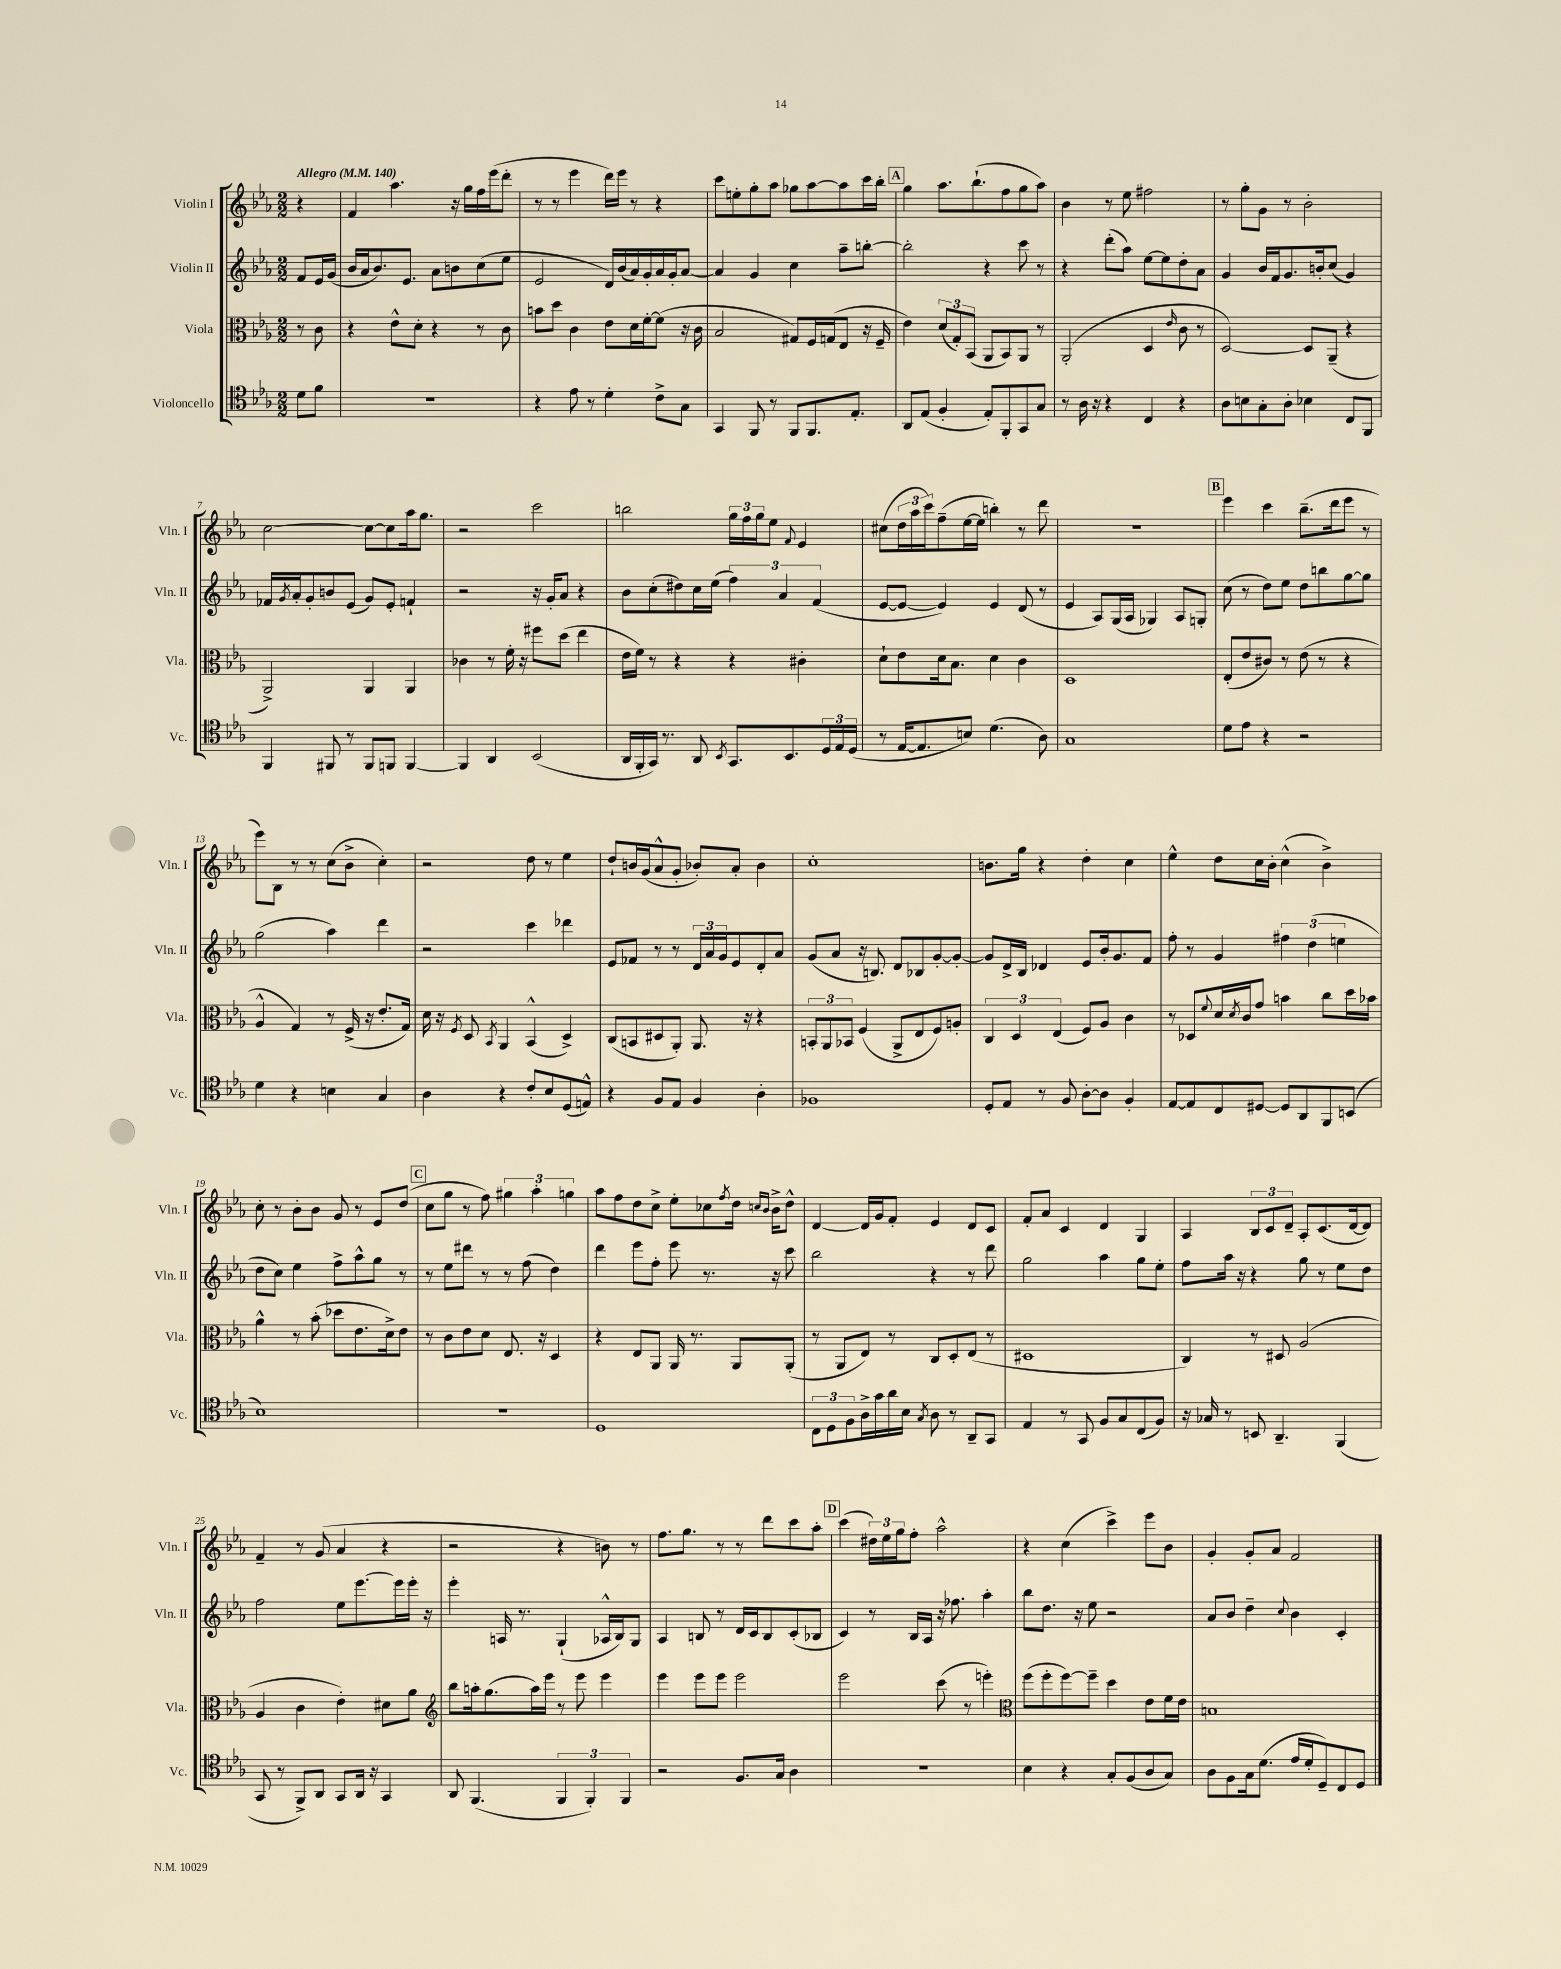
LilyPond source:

<<
\new StaffGroup <<
\new Staff = "s0" \with { instrumentName = "Violin I" shortInstrumentName = "Vln. I" } {
    \clef treble \key ees \major \numericTimeSignature \time 2/2 \partial 4 \tempo "Allegro" 4 = 140
    r4 |
    f'4 aes''4. r16 g''16 f''16 ees'''16( d'''8-. |
    r8 r8 ees'''4 d'''16) ees'''16 r8 r4 |
    c'''8 e''8-. g''8-. aes''8 ges''8 aes''8~ aes''8 c'''16 bes''16-. |
    \mark \markup { \box "A" } g''4 aes''8. bes''8.-!( f''8 g''8 aes''8) |
    bes'4 r8 ees''8 fis''2 |
    r8 g''8-. g'8 r8 bes'2-. |
    c''2~ c''8~ c''8 aes''16 g''8. |
    r2 c'''2 |
    b''2 \tuplet 3/2 { g''16 f''16 g''16 } ees''8 \appoggiatura { f'8 } ees'4 |
    cis''8( \tuplet 3/2 { d''16 aes''16 c'''16) } f''8--( ees''16~ ees''16 b''4-.) r8 d'''8 |
    R1 |
    \mark \markup { \box "B" } ees'''4 c'''4 bes''8.--( d'''16 ees'''8 r8 |
    ees'''8) bes8 r8 r8 c''8( bes'8-> c''4-.) |
    r2 d''8 r8 ees''4 |
    d''8-! b'16 g'16( aes'8-^ g'8-. bes'8-.) aes'8-. bes'4 |
    c''1-. |
    b'8. g''16 r4 d''4-. c''4 |
    ees''4-^ d''8 c''16 bes'16-. c''4-^( bes'4->) |
    c''8-. r8 bes'8-. bes'8 g'8 r8 ees'8 d''8( |
    \mark \markup { \box "C" } c''8 g''8 r8 f''8) \tuplet 3/2 { gis''4 aes''4-. g''4 } |
    aes''8 f''8 d''8 c''8-> ees''8-. ces''8 \acciaccatura { f''8 } d''16 \grace { c''16 bes'16 } bes'16-> d''8-^ |
    d'4~ d'16 g'16 f'8-. ees'4 d'8 c'8 |
    f'8-. aes'8 c'4 d'4 g4 |
    aes4 \tuplet 3/2 { bes8 c'8 d'8-- } aes8-. c'8.( d'16~ d'8) |
    f'4-- r8 g'8( aes'4 r4 |
    r2 r4 b'8) r8 |
    f''8. g''8. r8 r8 d'''8 c'''8 aes''8-. |
    \mark \markup { \box "D" } c'''4( \tuplet 3/2 { dis''16) ees''16 g''16 } f''8-. aes''2-^ |
    r4 c''4( c'''4->) ees'''8 bes'8 |
    g'4-. g'8-. aes'8 f'2 \bar "|." |
}
\new Staff = "s1" \with { instrumentName = "Violin II" shortInstrumentName = "Vln. II" } {
    \clef treble \key ees \major \numericTimeSignature \time 2/2 \partial 4
    f'8 ees'16 g'16( |
    bes'16 aes'16 bes'8.) ees'8. aes'8 b'8 c''8( ees''8 |
    ees'2 d'16) bes'16( aes'16) g'16-. aes'16 g'16-. aes'8~ |
    aes'4 g'4 c''4 aes''8-- b''8~-. |
    \mark \markup { \box "A" } b''2-. r4 c'''8 r8 |
    r4 d'''8-.( aes''8) ees''8~ ees''8 d''8-. aes'8 |
    g'4 bes'16 f'16 g'8. b'16-. c''8( g'4) |
    fes'16 \acciaccatura { g'8 } aes'16-. g'8-. b'8 ees'8( g'8) ees'8-. f'4-! |
    r2 r16 g'16-. aes'8 r4 |
    bes'8 c''8-.( dis''8) c''16 ees''16( \tuplet 3/2 { f''4) aes'4 f'4( } |
    ees'8~ ees'8~ ees'4) ees'4 d'8( r8 |
    ees'4 aes8) g16( aes16 ges4) aes8 g8-. |
    \mark \markup { \box "B" } c''8( r8 d''8) ees''8 d''8 b''8 g''8~ g''8 |
    g''2( aes''4) d'''4 |
    r2 c'''4 des'''4 |
    ees'8 fes'8 r8 r8 \tuplet 3/2 { d'16 aes'16 g'16 } ees'8 d'8-. aes'8 |
    g'8( aes'8 r16 b8.) d'8 bes8 g'8~-. g'8~-. |
    g'8 d'16-> bes16 des'4 ees'8 bes'16-. g'8. f'8 |
    f''8-. r8 g'4 \tuplet 3/2 { fis''4 d''4( e''4 } |
    d''8 c''8) ees''4 f''8-> aes''8-^ g''8 r8 |
    \mark \markup { \box "C" } r8 ees''8 dis'''8 r8 r8 f''8( d''4) |
    d'''4 ees'''8 f''8-. ees'''8 r8. r16 c'''8 |
    bes''2 r4 r8 d'''8 |
    g''2 aes''4 g''8 ees''8-. |
    f''8 aes''16 r16 r4 g''8 r8 ees''8 d''8 |
    f''2 ees''8 ees'''8.~ ees'''16 ees'''16-. r16 |
    ees'''4-. a16 r8. g4-!( aes16-^ bes16) g8 |
    aes4 b8 r8 d'16 c'16 b8 c'8-.( bes8 |
    \mark \markup { \box "D" } c'4) r8 bes16 aes16 r16 fes''8. aes''4-. |
    bes''8 d''8. r16 ees''8 r2 |
    aes'8 bes'8 d''4-- \appoggiatura { c''8 } bes'4 c'4-. \bar "|." |
}
\new Staff = "s2" \with { instrumentName = "Viola" shortInstrumentName = "Vla." } {
    \clef alto \key ees \major \numericTimeSignature \time 2/2 \partial 4
    r8 c'8 |
    r4 ees'8-^ d'8-. r4 r8 c'8 |
    b'8 d''8 c'4 ees'8 d'16 f'16~-. f'8( r16 c'16 |
    bes2 gis8) f16 g16( ees8 r16 f16-- |
    \mark \markup { \box "A" } ees'4) \tuplet 3/2 { d'8( g8-.) bes,8( } aes,8 bes,8) aes,8 r8 |
    aes,2-.( d4 \grace { ees'16 } c'8 r8 |
    d2~) d8 aes,8--( r4 |
    aes,2->) aes,4 aes,4 |
    ces'4 r8 f'16-. r16 fis''8 d''8( ees''4 |
    ees'16 f'16) r8 r4 r4 cis'4-. |
    d'8-! ees'8 d'16 bes8. d'4 c'4 |
    d1 |
    \mark \markup { \box "B" } ees8-.( ees'8 cis'8) r8 ees'8( r8 r4 |
    aes4-^ g4) r8 f16->( r16 ees'8.-. g16) |
    d'16 r16 \acciaccatura { f8 } d8 \acciaccatura { bes,8 } aes,4 bes,4-^( d4->) |
    c8( b,8 dis8 aes,8-.) aes,8. r16 r4 |
    \tuplet 3/2 { b,8-. aes,8 bes,8 } f4( aes,8-> ees8 f8) a8-. |
    \tuplet 3/2 { c4 d4 ees4( } f8) aes8 c'4 |
    r8 des8 \appoggiatura { f'8 } d'16 \acciaccatura { d'8 } c'16 g'8 b'4 c''8 d''16 bes'16 |
    aes'4-^ r8 bes'8-.( des''8 ees'8. d'16->) ees'8 |
    \mark \markup { \box "C" } r8 c'8 ees'8 d'8 ees8. r16 d4 |
    r4 ees8 aes,8 aes,16 r8. aes,8 aes,8-.( |
    r8 aes,8 ees8) r8 c8 d8-. ees8( r8 |
    dis1 |
    c4) r8 dis8 aes2( |
    aes4 c'4 ees'4-.) dis'8 aes'8 |
    \clef treble bes''8 a''16-. g''8.( a''16) ees'''16 r8 ees'''8 ees'''4 |
    ees'''4 ees'''8 ees'''8 ees'''2 |
    \mark \markup { \box "D" } ees'''2 c'''8( r8 e'''4-.) |
    \clef alto f''8( f''8-. f''8~) f''8-- d''4 ees'8 f'16 ees'16 |
    b1 \bar "|." |
}
\new Staff = "s3" \with { instrumentName = "Violoncello" shortInstrumentName = "Vc." } {
    \clef tenor \key ees \major \numericTimeSignature \time 2/2 \partial 4
    d'8 f'8 |
    R1 |
    r4 ees'8 r8 d'4-. c'8-> g8 |
    g,4 f,8 r8 f,8 f,8. ees8.-. |
    \mark \markup { \box "A" } aes,8 ees8( f4-. ees8-.) f,8-. g,8 g8 |
    r8 aes16 r16 r4 c4 r4 |
    aes8 b8 g8-. aes8-. bes4 c8 f,8 |
    f,4 fis,8 r8 fis,8 f,8 f,4~ |
    f,4 aes,4 bes,2( |
    aes,16 f,16-. g,16) r8. aes,8 \acciaccatura { bes,8 } g,8. bes,8. \tuplet 3/2 { d16 ees16 d16( } |
    r8 ees16~ ees8. b8) d'4.( aes8) |
    g1 |
    \mark \markup { \box "B" } d'8 ees'8 r4 r2 |
    d'4 r4 b4 g4 |
    aes4 r4 c'8-. bes8 d8( e8-^) |
    r4 f8 ees8 f4 aes4-. |
    fes1 |
    d8-. ees8 r8 f8 aes8~-. aes8 f4-. |
    ees8~ ees8 c8 dis8~ dis8 aes,8 f,8 b,8( |
    bes1) |
    \mark \markup { \box "C" } R1 |
    d1 |
    \tuplet 3/2 { c8 d8 f8 } aes16-> g'16 aes'16 bes16 \acciaccatura { g8 } aes8 r8 aes,8-- g,8 |
    ees4 r8 g,8 f8 g8 c8( f8) |
    r16 ges16 r8 b,8 aes,4.-- f,4( |
    g,8 r8 f,8->) aes,8 g,8 aes,16 r16 g,4 |
    aes,8 f,4.( \tuplet 3/2 { f,4 f,4-.) f,4 } |
    r2 f8. g16 aes4 |
    \mark \markup { \box "D" } R1 |
    bes4 r4 g8-. f8( aes8 g8) |
    aes8 f8 g16 d'8.( ees'16 d'16-. d8--) c8 d8 \bar "|." |
}
>>
>>
